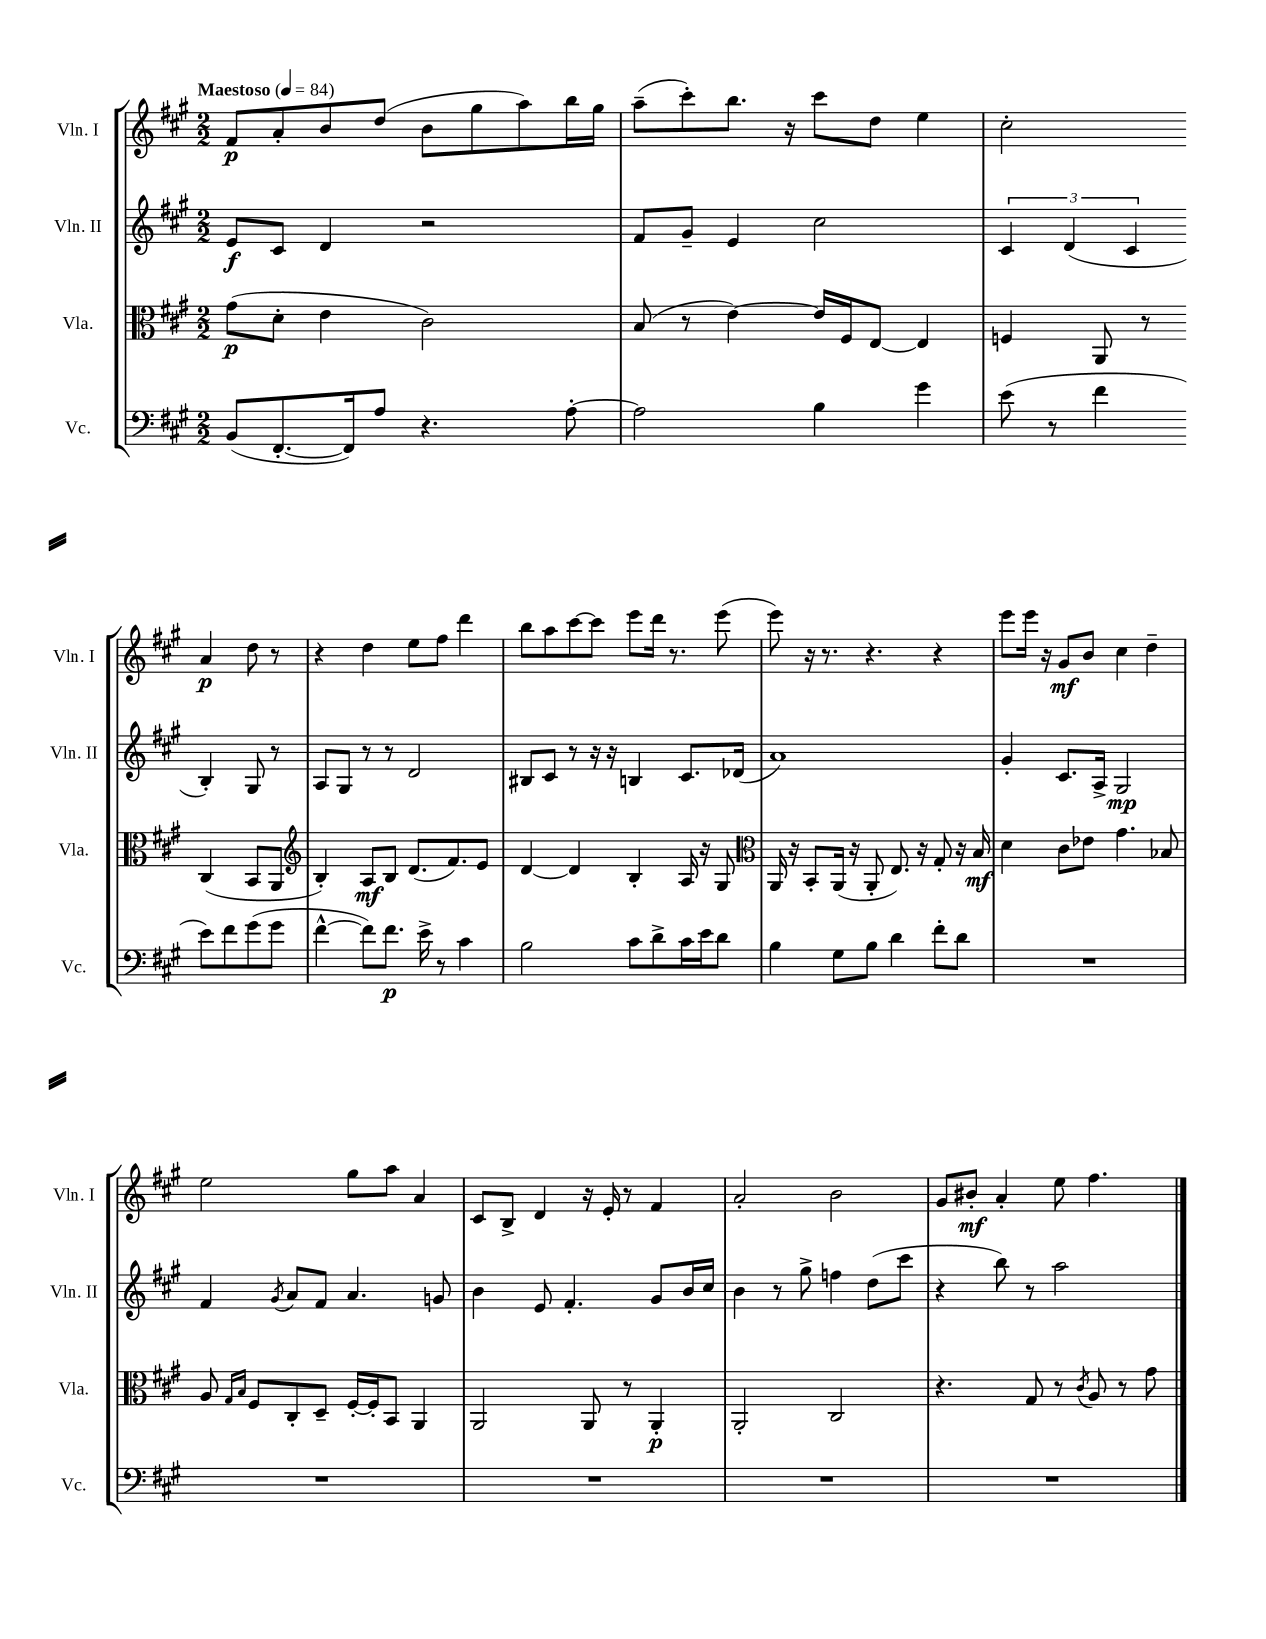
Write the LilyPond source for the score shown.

<<
\new StaffGroup <<
\new Staff = "s0" \with { instrumentName = "Vln. I" shortInstrumentName = "Vln. I" } {
    \clef treble \key a \major \numericTimeSignature \time 2/2 \tempo "Maestoso" 4 = 84
    fis'8\p a'8-. b'8 d''8( b'8 gis''8 a''8) b''16 gis''16 |
    a''8--( cis'''8-.) b''8. r16 cis'''8 d''8 e''4 |
    cis''2-. a'4\p d''8 r8 |
    r4 d''4 e''8 fis''8 d'''4 |
    b''8 a''8 cis'''8~ cis'''8 e'''8 d'''16 r8. e'''8( |
    e'''8) r16 r8. r4. r4 |
    e'''8 e'''16 r16 gis'8\mf b'8 cis''4 d''4-- |
    e''2 gis''8 a''8 a'4 |
    cis'8 b8-> d'4 r16 e'16-. r8 fis'4 |
    a'2-. b'2 |
    gis'8 bis'8-.\mf a'4-. e''8 fis''4. \bar "|." |
}
\new Staff = "s1" \with { instrumentName = "Vln. II" shortInstrumentName = "Vln. II" } {
    \clef treble \key a \major \numericTimeSignature \time 2/2
    e'8\f cis'8 d'4 r2 |
    fis'8 gis'8-- e'4 cis''2 |
    \tuplet 3/2 { cis'4 d'4( cis'4 } b4-.) gis8 r8 |
    a8 gis8 r8 r8 d'2 |
    bis8 cis'8 r8 r16 r16 b4 cis'8. des'16( |
    a'1) |
    gis'4-. cis'8. a16-> gis2\mp |
    fis'4 \acciaccatura { gis'8 } a'8 fis'8 a'4. g'8 |
    b'4 e'8 fis'4.-. gis'8 b'16 cis''16 |
    b'4 r8 gis''8-> f''4 d''8( cis'''8 |
    r4 b''8) r8 a''2 \bar "|." |
}
\new Staff = "s2" \with { instrumentName = "Vla." shortInstrumentName = "Vla." } {
    \clef alto \key a \major \numericTimeSignature \time 2/2
    gis'8\p( d'8-. e'4 cis'2) |
    b8( r8 e'4~) e'16 fis16 e8~ e4 |
    f4 a,8 r8 cis4( b,8 a,8 |
    \clef treble b4-.) a8\mf b8 d'8.( fis'8.) e'8 |
    d'4~ d'4 b4-. a16 r16 gis8 |
    \clef alto a,16 r16 b,8-. a,16( r16 a,8-. e8.) r16 gis8-. r16 b16\mf |
    d'4 cis'8 ees'8 gis'4. bes8 |
    a8 \grace { gis16 b16 } fis8 cis8-. d8-- fis16~-. fis16-. b,8 a,4 |
    a,2 a,8 r8 a,4-.\p |
    a,2-. cis2 |
    r4. gis8 r8 \acciaccatura { cis'8 } a8 r8 gis'8 \bar "|." |
}
\new Staff = "s3" \with { instrumentName = "Vc." shortInstrumentName = "Vc." } {
    \clef bass \key a \major \numericTimeSignature \time 2/2
    b,8( fis,8.~-. fis,16) a8 r4. a8~-. |
    a2 b4 gis'4 |
    e'8( r8 fis'4 e'8) fis'8 gis'8( gis'8 |
    fis'4~-^ fis'8) fis'8.\p e'16-> r8 cis'4 |
    b2 cis'8 d'8-> cis'16 e'16 d'8 |
    b4 gis8 b8 d'4 fis'8-. d'8 |
    R1 |
    R1 |
    R1 |
    R1 |
    R1 \bar "|." |
}
>>
>>
\layout { \context { \Score \remove "Bar_number_engraver" } }
